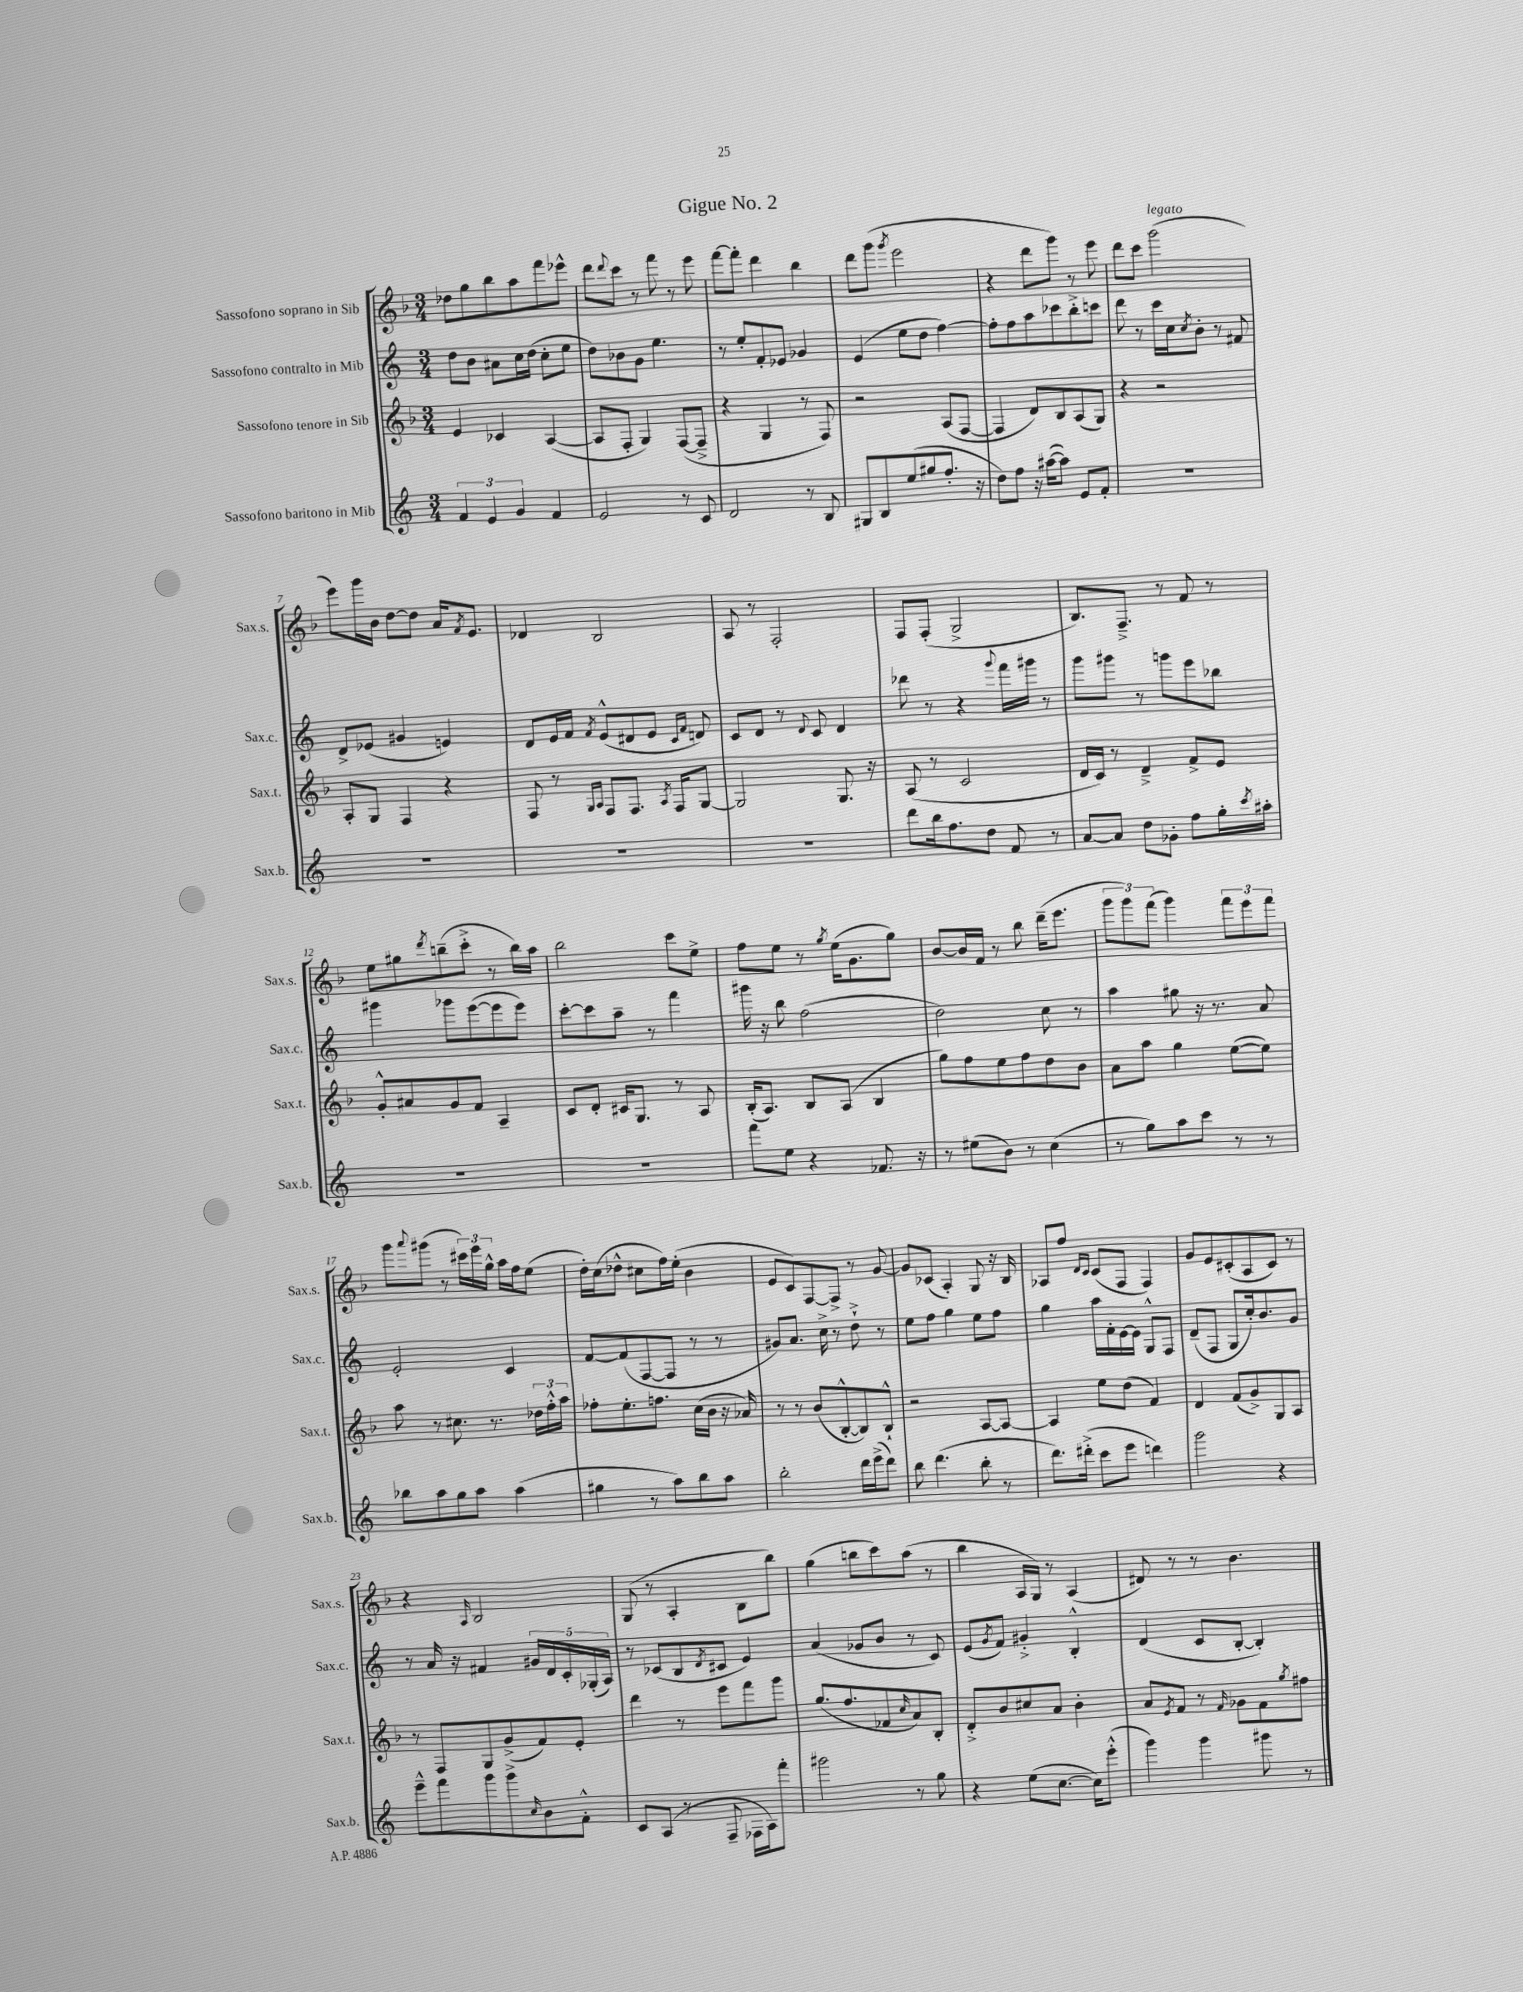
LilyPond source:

\header { title = "Gigue No. 2" }
<<
\new StaffGroup <<
\new Staff = "s0" \with { instrumentName = "Sassofono soprano in Sib" shortInstrumentName = "Sax.s." } {
    \clef treble \key f \major \numericTimeSignature \time 3/4
    des''8 g''8 bes''8 a''8 f'''8 ees'''8-^ |
    d'''8 \appoggiatura { d'''8 } c'''8 r8 f'''8 r8 e'''8 |
    f'''8~ f'''8-. d'''4 bes''4 |
    d'''8 g'''8( \acciaccatura { g'''8 } e'''2 |
    r4 d'''8 g'''8) r8 e'''8 |
    d'''8 c'''8 g'''2^\markup { \italic "legato" }( |
    e'''8) g'''16 bes'16 d''8~ d''8 a'16 \acciaccatura { f'8 } e'8. |
    des'4 bes2 |
    a8 r8 f2-. |
    f8 f8-.( g2-> |
    bes8.) f8.---> r8 f'8 r8 |
    e''8 gis''8 \acciaccatura { d'''8 } b''8--( c'''8-.-> r8 b''16) a''16 |
    bes''2 c'''8 e''8-> |
    f''8 e''8 r8 \acciaccatura { g''8 } e''16( g'8. g''8) |
    bes'8~ bes'16 f'16 r8 bes''8 d'''16--( e'''8. |
    \tuplet 3/2 { g'''8 g'''8) f'''8( } g'''4) \tuplet 3/2 { f'''8 e'''8 f'''8 } |
    g'''8 \appoggiatura { a'''8 } gis'''8( r8 \tuplet 3/2 { cis'''16) e'''16 g''16-^ } a''16 f''16 e''8( |
    d''16-.) c''16( des''8-^ cis''8 f''16) e''16-.( bes'4 |
    e'8 c'8) f8~ f8-> r8 g'8~ |
    g'8 ces'8( a4-.) g8 r16 bes16 |
    aes8 f''8 \grace { d'16 c'16 } c'8( f8 f4) |
    g'8 e'8 cis'8-.( a8 cis'8) r8 |
    r4 \grace { a16 } bes2 |
    g8( r8 a4-. bes8 bes''8) |
    g''4( b''8 c'''8) a''8( r8 |
    bes''4 a16 g16) r8 a4( |
    dis'8) r8 r8 bes'4. \bar "|." |
}
\new Staff = "s1" \with { instrumentName = "Sassofono contralto in Mib" shortInstrumentName = "Sax.c." } {
    \clef treble \key c \major \numericTimeSignature \time 3/4
    d''8 b'8 ais'8 c''16 d''16( c''8-. e''8 |
    d''8) bes'8 g'8 e''4. |
    r8 e''8-. f'8-. ees'8 ges'4 |
    e'4( e''8 d''8 f''4~) |
    f''8-. f''8 a''8 ces'''8 b''8-.-> c'''8 |
    d'''8 r8 c'''16 c''16 \acciaccatura { c''8 } b'8-. r8 fis'8 |
    d'8-> ees'8( gis'4 e'4) |
    d'8 e'16 f'16 \acciaccatura { f'8 } e'8-^( dis'8 e'8 \grace { c'16 f'16 } d'8) |
    c'8 d'8 r8 \appoggiatura { d'8 } c'8 d'4 |
    des'''8 r8 r4 \appoggiatura { g'''8 } f'''16 gis'''16 r8 |
    g'''8 gis'''8 r8 g'''8 e'''8 bes''8 |
    gis'''4 ges'''8 e'''8~( e'''8 e'''8) |
    c'''8~-. c'''8 a''8-- r8 f'''4 |
    gis'''16 r16 b''8 f''2( |
    d''2) c''8 r8 |
    a''4 gis''8 r16 r8. a'8 |
    e'2-. c'4 |
    f'8~ f'8( f8~ f8 r8 r8 |
    gis'8) a'8. c''16-> r8 d''8-!-> r8 |
    e''8 f''8 g''4 e''8 f''8 |
    g''4 a''16 f'16-. e'16~ e'16 g8-^ f8 |
    d'8--( f8 g8 c''16-.) b'8. g'8 |
    r8 a'16 r16 fis'4 \tuplet 5/4 { gis'16 d'16 c'16-. ges16-.( a16) } |
    r8 ces'8( b8 \acciaccatura { d'8 } cis'8 e'4) |
    a'4( ges'8 b'8 r8 c'8) |
    e'8( \acciaccatura { g'8 } f'8) gis'4-.-> b4-.-^ |
    d'4( c'8 b8~-. b4-.) \bar "|." |
}
\new Staff = "s2" \with { instrumentName = "Sassofono tenore in Sib" shortInstrumentName = "Sax.t." } {
    \clef treble \key f \major \numericTimeSignature \time 3/4
    e'4 ces'4 a4~( |
    a8 f8-. g4) f8~( f8---> |
    r4 g4 r8 f8) |
    r2 a8( f8~ |
    f4 d'8) bes8 a8( g8) |
    r4 r2 |
    a8-. g8 f4 r4 |
    f8 r8 \grace { g16 a16 } f8 f8. \acciaccatura { a8 } f16 g8~ |
    g2 g8. r16 |
    a8( r8 c'2 |
    d'16 c'16) r8 d'4---> f'8-> e'8 |
    g'8-.-^ ais'8 g'8 f'8 a4-- |
    c'8 d'8-. cis'16 g8. r8 a8 |
    bes16-.( a8.) bes8 a8( bes4 |
    g''8) f''8 e''8 f''8 d''8 bes'8 |
    a'8 a''8 g''4 e''8~( e''8) |
    a''8 r8 cis''8. r8. \tuplet 3/2 { des''16 f''16-.-^ a''16 } |
    fes''8-. e''8.-. f''8. c''16( bes'16 r16 aes'16) |
    r8 r8 bes'8( bes8~-.-^ bes8) bes8-!-^ |
    r2 a8~ a8~ |
    a4 e''8 d''8( f'4) |
    d'4 f'8( g'8->) g8 a8 |
    r8 f8 g8 g'8->( f'8) e'8-. |
    d'''4 r8 e'''8 f'''8 g'''8 |
    g''8.( f''8. fes'8 \grace { c''16 } a'8) bes8-. |
    d'8-.-> bes'8 cis''8 a'8 bes'4-. |
    a'8 \acciaccatura { e'8 } f'8 r8 \grace { f'16 } ges'8 f'8 \acciaccatura { g''8 } fis''8 \bar "|." |
}
\new Staff = "s3" \with { instrumentName = "Sassofono baritono in Mib" shortInstrumentName = "Sax.b." } {
    \clef treble \key c \major \numericTimeSignature \time 3/4
    \tuplet 3/2 { f'4 e'4 g'4 } f'4 |
    e'2 r8 c'8 |
    d'2 r8 b8 |
    gis8 b8 e''8( gis''8 f''8.-. r16 |
    d''8) f''8 r16 ais''16~( ais''8) e'8 f'8-. |
    R2. |
    R2. |
    R2. |
    R2. |
    d'''8 b''16 f''8. d''8 f'8 r8 |
    a'8~ a'8 d''8 ges'8-. f''8 g''16-. \acciaccatura { c'''8 } ais''16-. |
    R2. |
    R2. |
    f'''8 e''8 r4 fes'8. r16 |
    r8 eis''8( b'8) r8 c''4( |
    r8 g''8) a''8 c'''8 r8 r8 |
    bes''8 a''8 g''8 a''8 a''4( |
    gis''4 r8 a''8) b''8 a''8 |
    b''2-. d'''16 e'''16->( d'''8) |
    b''8 d'''4.( b''8-. r8 |
    d'''8.) dis'''16-.->( c'''8 e'''8 d'''4) |
    g'''2 r4 |
    e'''8---^ f'''8 g'''8 g'''8-> \grace { c''16 } b'8 f'8-.-^ |
    c'8 a8( r8 f8-- fes16 a16) f'''8-. |
    gis'''2 r8 g''8 |
    r4 e''8( c''8.~ c''16) e'''8-.-^( |
    g'''4) g'''4 gis'''8 r8 \bar "|." |
}
>>
>>
